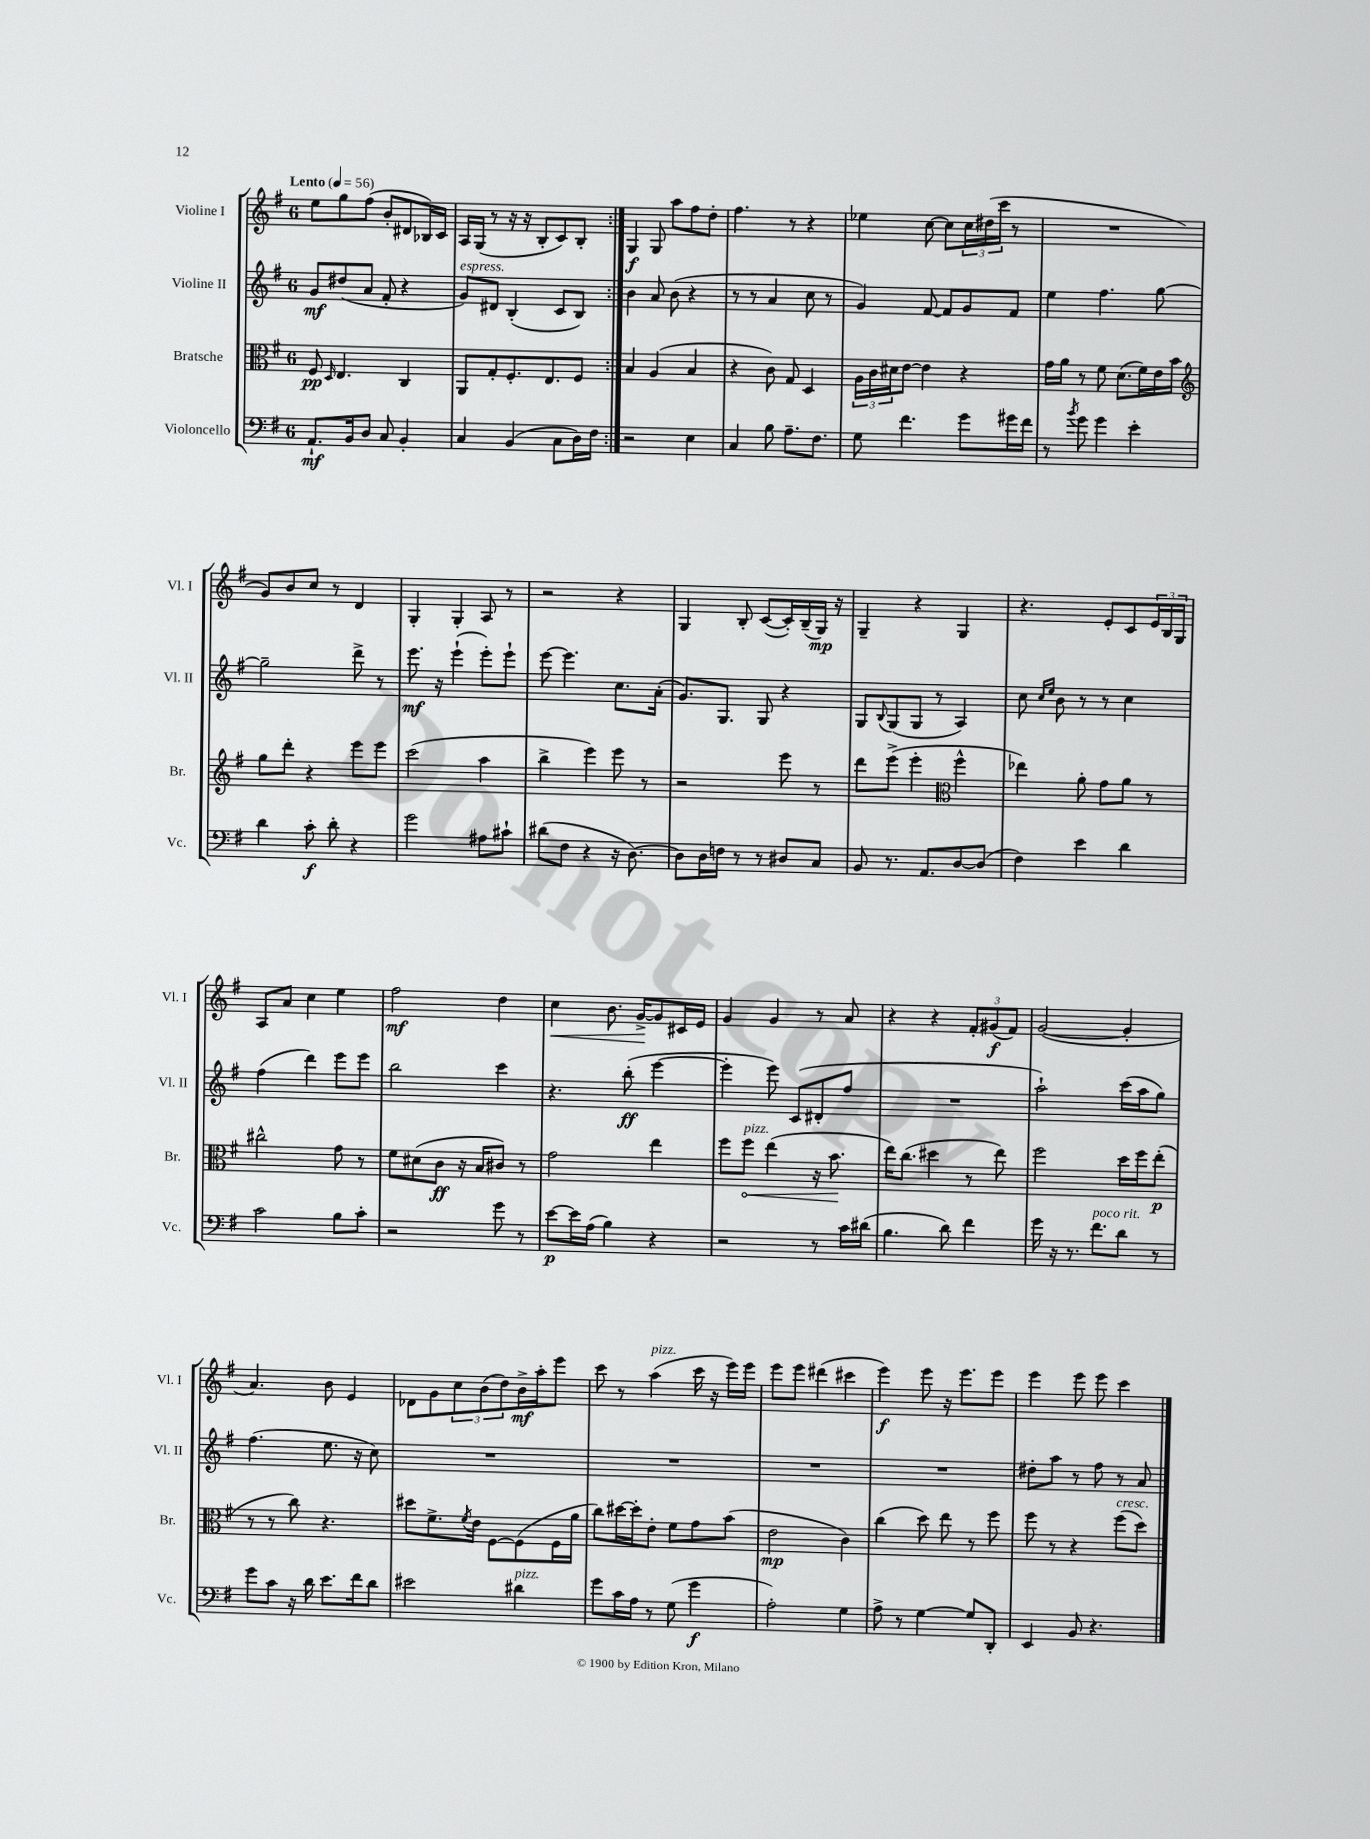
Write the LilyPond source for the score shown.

<<
\new StaffGroup <<
\new Staff = "s0" \with { instrumentName = "Violine I" shortInstrumentName = "Vl. I" } {
    \clef treble \key g \major \once \override Staff.TimeSignature.style = #'single-digit \time 6/8 \tempo "Lento" 4 = 56
    \repeat volta 2 { e''8 g''8 fis''8( b'8-. dis'8 bes16) c'16 |
    a16 g16( r8 r16 r16 b8-. c'8) b8-. | }
    g4\f g8 a''8 fis''8 d''8-. |
    fis''4. r8 r4 |
    ees''4 c''8~ c''8 \tuplet 3/2 { c''16 dis''16( c'''16 } r8 |
    R2. |
    g'8) b'8 c''8 r8 d'4 |
    g4-. g4-. a8 r8 |
    r2 r4 |
    g4 b8-. c'8~( c'16-.) b16--( g16\mp) r16 |
    g4-- r4 g4 |
    r4. e'8-. c'8 \tuplet 3/2 { e'16 b16 g16 } |
    a8 a'8 c''4 e''4 |
    fis''2\mf d''4 |
    c''4\< b'8. g'16~->\! g'8 cis'16 e'16 |
    g'4 g'4 r8 a'8 |
    r4 r4 \tuplet 3/2 { fis'8-. gis'8\f( fis'8) } |
    g'2~( g'4-. |
    a'4.) b'8 e'4 |
    des'8 g'8 \tuplet 3/2 { c''8 b'8( d''8) } b'16->\mf a''16-. e'''8 |
    c'''8 r8 a''4^\markup { \italic "pizz." }( c'''16 r16 e'''16) e'''16 |
    e'''8 e'''8 dis'''4( cis'''4 |
    e'''4\f) e'''8 r16 e'''8. e'''8 |
    e'''4 e'''8 e'''8 c'''4 \bar "|." |
}
\new Staff = "s1" \with { instrumentName = "Violine II" shortInstrumentName = "Vl. II" } {
    \clef treble \key g \major \once \override Staff.TimeSignature.style = #'single-digit \time 6/8
    \repeat volta 2 { g'8\mf dis''8( a'8 fis'8-. r4 |
    g'8^\markup { \italic "espress." }) dis'8 b4-.( c'8 b8) | }
    b'4 a'8 b'8( r4 |
    r8 r8 a'4 c''8 r8 |
    g'4) fis'8~ fis'8 g'8 fis'8 |
    e''4 fis''4. g''8~ |
    g''2-- d'''8-> r8 |
    e'''8.\mf r16 e'''4-!( e'''8-.) e'''8-! |
    e'''8~ e'''4. c''8. a'16-.( |
    g'8.) g8. g8 r4 |
    g8 \appoggiatura { b8 } g8( g8 r8 a4) |
    c''8 \grace { c''16 e''16 } b'8 r8 r8 c''4 |
    fis''4( d'''4) e'''8 e'''8 |
    b''2 c'''4 |
    r4. b''8-.\ff( e'''4~ |
    e'''4-. e'''8) c'8( dis'8-. fis''8 |
    R2. |
    a''2-!) c'''16( a''16 g''8) |
    fis''4.( e''8. r16 c''8) |
    R2. |
    R2. |
    R2. |
    R2. |
    dis''8-. a''8 r8 fis''8 r8 a'8 \bar "|." |
}
\new Staff = "s2" \with { instrumentName = "Bratsche" shortInstrumentName = "Br." } {
    \clef alto \key g \major \once \override Staff.TimeSignature.style = #'single-digit \time 6/8
    \repeat volta 2 { fis8\pp \grace { d16 } e4. c4 |
    a,8 g8-. fis8.-. e8. fis8 | }
    b4 a4( b4 |
    r4 c'8) g8 d4 |
    \tuplet 3/2 { a16 c'16 dis'16 } e'8~ e'4 r4 |
    g'16 a'16 r8 fis'8 d'8.( fis'16) e'16 b'16 |
    \clef treble g''8 d'''8-. r4 e'''8 e'''8 |
    c'''2( a''4 |
    b''4-> e'''4) e'''8 r8 |
    r2 e'''8 r8 |
    d'''8 e'''8->( e'''4-. \clef alto fis''4-^ |
    ees''4) a'8-. g'8 a'8 r8 |
    cis''2-^ g'8 r8 |
    fis'8 dis'8( c'8\ff r16 b16 cis'8) r8 |
    g'2 e''4 |
    fis''8 \once \override Hairpin.circled-tip = ##t fis''8\<^\markup { \italic "pizz." } e''4( r16 b'8.\! |
    e''16) c''8.( dis''4 r8 e''8) |
    fis''2 d''16 fis''16 e''8-.\p( |
    r8 r8 c''8) r4. |
    dis''8 fis'8.-> \acciaccatura { fis'8 } e'16 fis8~ fis8( fis16 a'16 |
    c''8) dis''16~ dis''16-. e'8-. fis'8 g'8 b'8( |
    e'2\mp c'4) |
    c''4( d''8) e''8 r8 fis''8 |
    fis''8 r8 r4 fis''8^\markup { \italic "cresc." }( d''8) \bar "|." |
}
\new Staff = "s3" \with { instrumentName = "Violoncello" shortInstrumentName = "Vc." } {
    \clef bass \key g \major \once \override Staff.TimeSignature.style = #'single-digit \time 6/8
    \repeat volta 2 { a,8.-!\mf b,16 d8 c8 b,4-. |
    c4 b,4( c8 d16) fis16 | }
    r2 e4 |
    c4 b8 a8.-- fis8. |
    g8 fis'4. g'8 gis'16 fis'16 |
    r8 \acciaccatura { b'8 } g'8 g'4 e'4-. |
    d'4 c'8-.\f d'8-. r4 |
    g'2 ais8 cis'8-! |
    dis'8( fis8 r4 r16 d8.~) |
    d8 d16 f16 r8 r8 dis8 c8 |
    b,8 r8. a,8. d8~ d8( |
    fis4) e'4 d'4 |
    c'2 b8 c'8-. |
    r2 g'8 r8 |
    e'8~\p e'16 a16( b4) r4 |
    r2 r8 c'16 dis'16( |
    b4. d'8) fis'4 |
    g'16 r16 r8. fis'8.^\markup { \italic "poco rit." } d'8 r8 |
    g'8 c'8 r16 d'16 e'8. fis'16 d'8 |
    eis'2 dis'4^\markup { \italic "pizz." } |
    g'8 c'16 a16 r8 g8( g'4\f |
    a2-.) g4 |
    a8-> r8 g4~ g8 d,8-. |
    e,4 b,8 r4. \bar "|." |
}
>>
>>
\layout { \context { \Score \remove "Bar_number_engraver" } }
